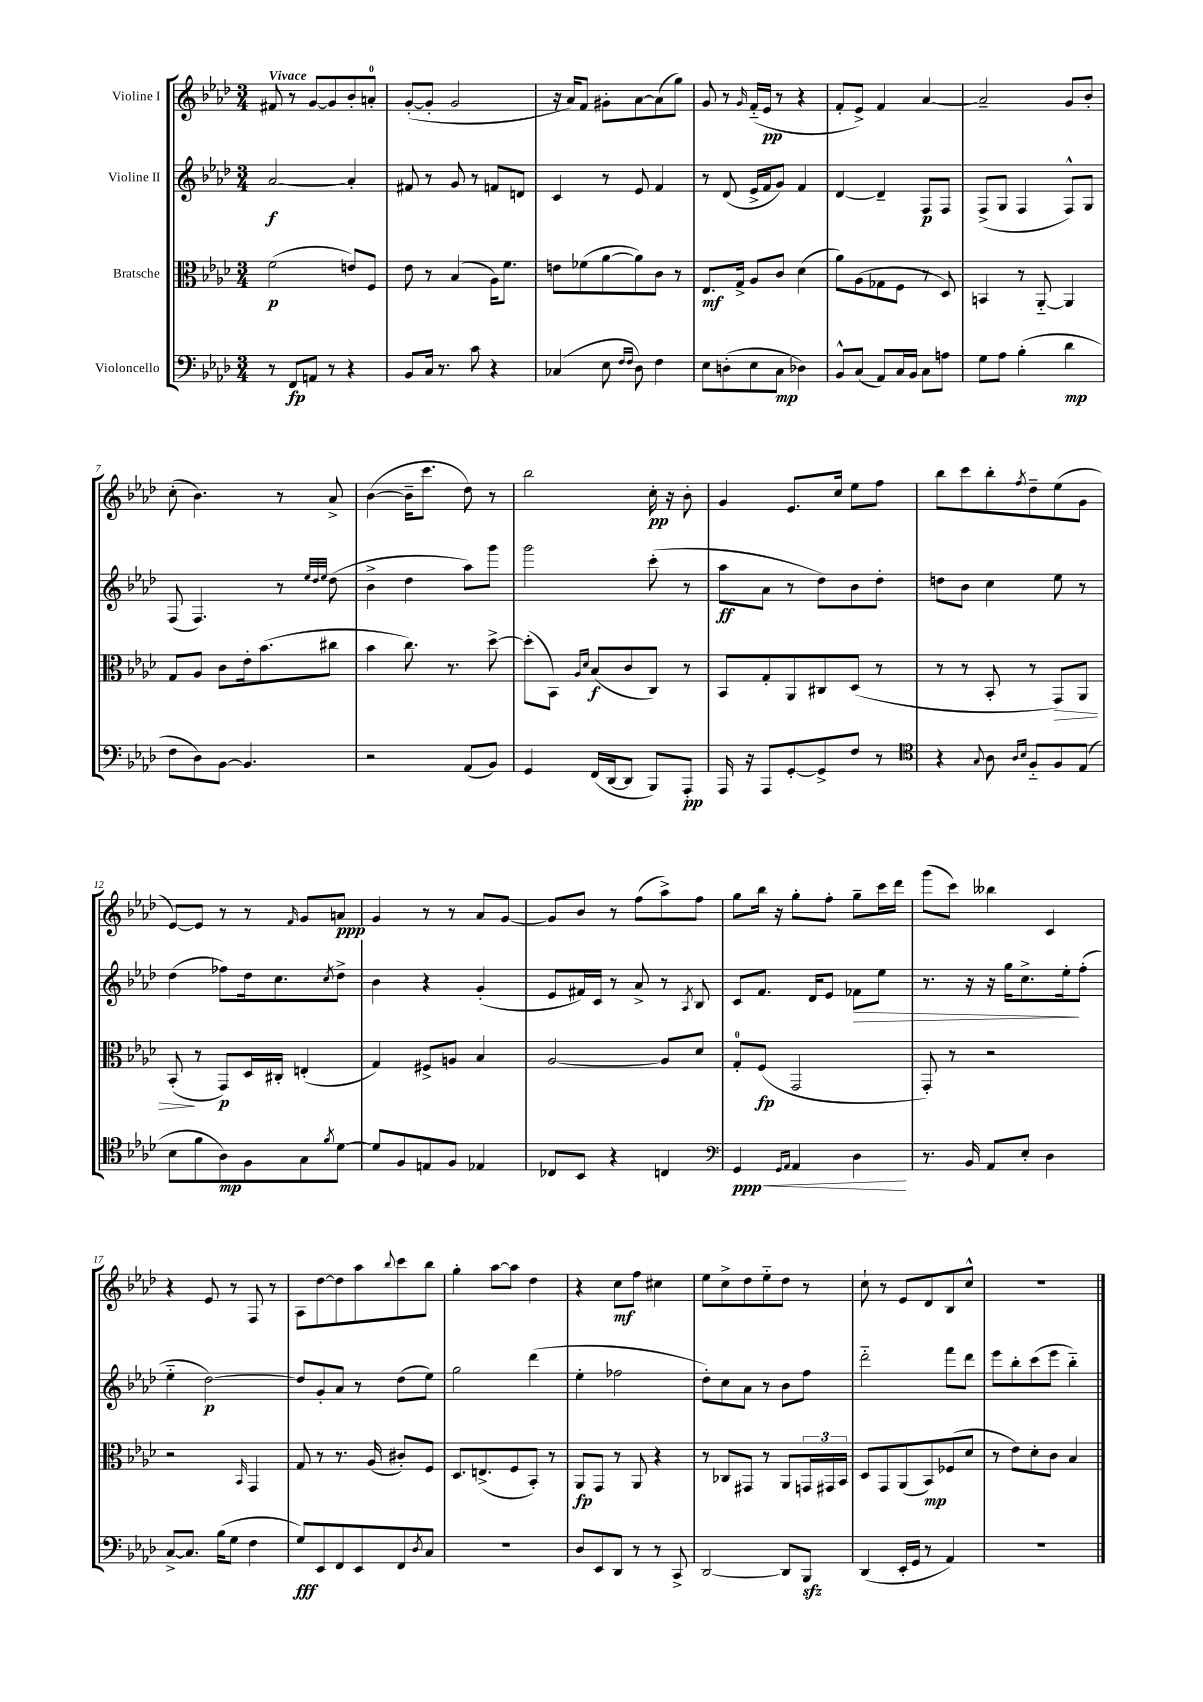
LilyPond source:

<<
\new StaffGroup <<
\new Staff = "s0" \with { instrumentName = "Violine I" } {
    \clef treble \key aes \major \numericTimeSignature \time 3/4 \tempo "Vivace"
    fis'8 r8 g'8~ g'8 bes'8-. a'8-0-. |
    g'8~-.( g'8-. g'2 |
    r16 aes'16) f'8 gis'8-. aes'8~ aes'8( g''8) |
    g'8 r8 \grace { g'16 } f'16-_( ees'16\pp r8 r4 |
    f'8-. ees'8->) f'4 aes'4~ |
    aes'2-- g'8 bes'8-. |
    c''8-.( bes'4.) r8 aes'8-> |
    bes'4~( bes'16-- c'''8. des''8) r8 |
    bes''2 c''16-.\pp r16 bes'8-. |
    g'4 ees'8. c''16 ees''8 f''8 |
    bes''8 c'''8 bes''8-. \acciaccatura { f''8 } des''8-- ees''8( g'8 |
    ees'8~) ees'8 r8 r8 \grace { f'16 } g'8 a'8\ppp |
    g'4 r8 r8 aes'8 g'8~ |
    g'8 bes'8 r8 f''8( aes''8->) f''8 |
    g''8 bes''16 r16 g''8-. f''8-. g''8-- c'''16 des'''16 |
    g'''8( c'''8) beses''4 c'4 |
    r4 ees'8 r8 f8 r8 |
    aes8 des''8~ des''8 aes''8 \appoggiatura { bes''8 } c'''8 bes''8 |
    g''4-. aes''8~ aes''8 des''4 |
    r4 c''8\mf f''8 cis''4 |
    ees''8 c''8-> des''8 ees''8-_ des''8 r8 |
    c''8-! r8 ees'8 des'8 bes8 c''8-^ |
    R2. \bar "|." |
}
\new Staff = "s1" \with { instrumentName = "Violine II" } {
    \clef treble \key aes \major \numericTimeSignature \time 3/4
    aes'2~\f aes'4-. |
    fis'8 r8 g'8 r8 f'8 d'8 |
    c'4 r8 ees'8 f'4 |
    r8 des'8( ees'16-> f'16 g'8) f'4 |
    des'4~ des'4-- f8\p f8 |
    f8->( g8 f4 f8-^) g8 |
    f8( f4.) r8 \grace { ees''32 des''32 ees''32 } des''8( |
    bes'4-> des''4 aes''8) g'''8 |
    g'''2 c'''8-.( r8 |
    aes''8\ff aes'8 r8 des''8) bes'8 des''8-. |
    d''8 bes'8 c''4 ees''8 r8 |
    des''4( fes''8) des''16 c''8. \acciaccatura { c''8 } des''8-> |
    bes'4 r4 g'4-.( |
    ees'8 fis'16) c'16 r8 aes'8-> r8 \acciaccatura { aes8 } bes8 |
    c'8 f'8. des'16 ees'8 fes'8\> ees''8 |
    r8. r16 r16 g''16 c''8.-> ees''16-.\! f''8-.( |
    ees''4-_ des''2~\p) |
    des''8 g'8-. aes'8 r8 des''8( ees''8) |
    g''2 des'''4( |
    ees''4-. fes''2 |
    des''8-.) c''8 aes'8 r8 bes'8 f''8 |
    des'''2-_ f'''8 des'''8 |
    ees'''8 bes''8-. c'''8( ees'''8 bes''4-_) \bar "|." |
}
\new Staff = "s2" \with { instrumentName = "Bratsche" } {
    \clef alto \key aes \major \numericTimeSignature \time 3/4
    f'2\p( e'8) f8 |
    ees'8 r8 bes4( aes16) f'8. |
    e'8 fes'8( aes'8~ aes'8) c'8 r8 |
    ees8.\mf g16-> aes8 c'8 des'4( |
    aes'8) aes8( ges8 f8 r8 des8) |
    b,4 r8 aes,8~-_ aes,4 |
    g8 aes8 c'8 ees'16-. bes'8.( cis''8 |
    bes'4 c''8.) r8. des''8~-> |
    des''8-.( bes,8) \grace { aes16 des'16 } bes8\f( c'8 c8) r8 |
    bes,8 g8-. aes,8 cis8 des8( r8 |
    r8 r8 bes,8-. r8 g,8\>) aes,8 |
    bes,8-.\!( r8 g,8\p) des16 cis16-. e4-.( |
    g4) fis8-> a8 bes4 |
    aes2~ aes8 des'8 |
    g8-0-. f8\fp( g,2 |
    g,8-.) r8 r2 |
    r2 \grace { bes,16 } g,4 |
    g8 r8 r8. aes16( cis'8-.) f8 |
    des8. e8.->( f8 bes,8-.) r8 |
    aes,8\fp g,8 r8 aes,8 r4 |
    r8 ces8 gis,8 r8 aes,8 \tuplet 3/2 { g,16 gis,16 bes,16 } |
    des8 g,8 aes,8( bes,8\mp) fes8( des'8 |
    r8 ees'8) des'8-. c'8 bes4 \bar "|." |
}
\new Staff = "s3" \with { instrumentName = "Violoncello" } {
    \clef bass \key aes \major \numericTimeSignature \time 3/4
    r8 f,8\fp a,8 r8 r4 |
    bes,8 c16 r8. c'8 r4 |
    ces4( ees8 \grace { f16 f16 } des8) f4 |
    ees8 d8-.( ees8 c8\mp des4) |
    bes,8-^ c8( aes,8) c16 bes,16 c8 a8 |
    g8 aes8 bes4-.( des'4\mp |
    f8 des8) bes,8~ bes,4. |
    r2 aes,8( bes,8) |
    g,4 f,16( des,16~ des,8 bes,,8) aes,,8-.\pp |
    aes,,16 r16 aes,,8 g,8~-. g,8-> f8 r8 |
    \clef tenor r4 \appoggiatura { g8 } aes8 \grace { aes16 bes16 } f8-_ f8 ees8( |
    bes8 f'8 aes8\mp) f8 g8 \acciaccatura { f'8 } des'8~ |
    des'8 f8 e8 f8 ees4 |
    ces8 bes,8 r4 c4 |
    \clef bass g,4\ppp\< \grace { g,16 aes,16 } aes,4 des4\! |
    r8. bes,16 aes,8 ees8-. des4 |
    c8~-> c8. bes16( g8 f4 |
    g8\fff) ees,8 f,8 ees,8 f,8 \acciaccatura { des8 } c8 |
    R2. |
    des8 ees,8 des,8 r8 r8 c,8-> |
    des,2~ des,8 bes,,8\sfz |
    des,4( ees,16-. g,16 r8 aes,4) |
    R2. \bar "|." |
}
>>
>>
